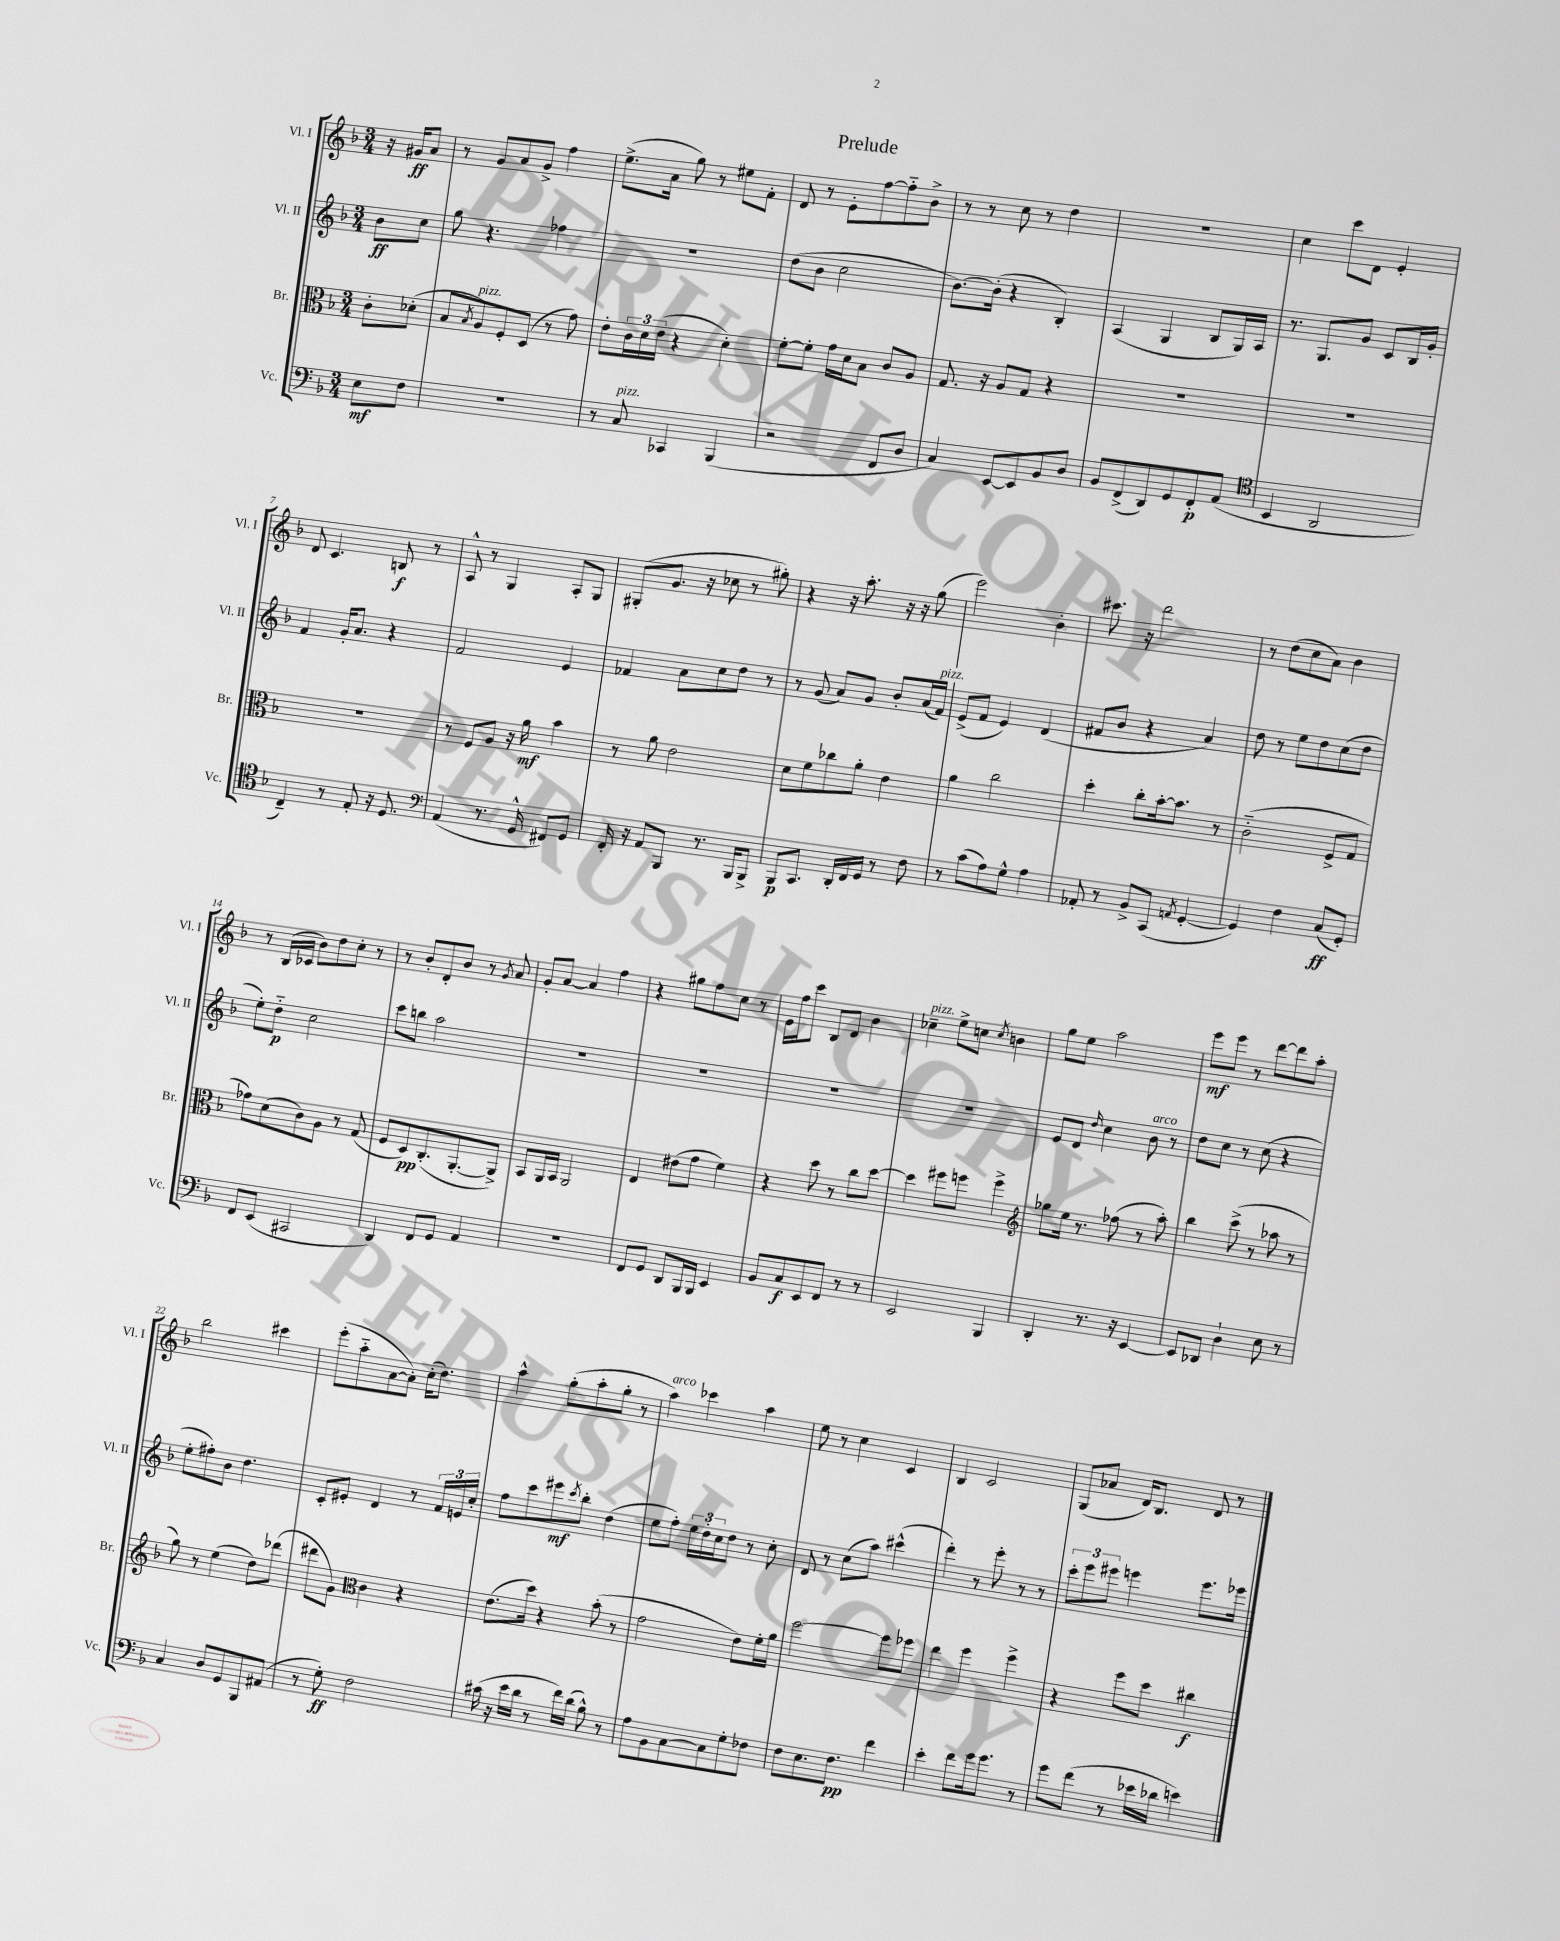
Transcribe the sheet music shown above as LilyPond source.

\header { title = "Prelude" }
<<
\new StaffGroup <<
\new Staff = "s0" \with { instrumentName = "Vl. I" shortInstrumentName = "Vl. I" } {
    \clef treble \key f \major \numericTimeSignature \time 3/4 \partial 4
    r16 gis'16\ff a'8 |
    r8 g'8 a'8 g'8-> f''4 |
    e''8.->( a'16 g''8) r8 eis''8 f'8-. |
    d'8 r8 e'8-. f''8~ f''8-_ bes'8-> |
    r8 r8 c''8 r8 d''4 |
    R2. |
    c''4 c'''8 d'8 e'4-. |
    d'8 c'4. b8\f r8 |
    a8-^ r8 g4 a8-. g8 |
    gis8-.( g'8. r16 ces''8 r8 gis''8-.) |
    r4 r16 a''8.-. r16 r16 g''8( |
    e'''2) bes'4-. |
    cis'''8. r16 d'''2 |
    r8 d''8( c''8 a'8) bes'4 |
    r8 bes16( ces'16 bes'8) d''8 c''8-. r8 |
    r8 bes'8-. d'8-. bes'8 r8 \acciaccatura { g'8 } a'8 |
    g'8-. a'8~ a'4 f''4 |
    r4 gis''8 f''8 c''8 r8 |
    e'16 f''16 c'''8 bes8 d'8 bes'4 |
    ces''4--^\markup { \italic "pizz." } e''8-> c''8 \acciaccatura { c''8 } b'4 |
    g''8 e''8 a''2 |
    e'''8\mf e'''8 r8 d'''8~ d'''8 a''8-. |
    bes''2 cis'''4 |
    e'''8-.( a''8-_ a'8~ a'8-.) c''16-.( d''8.) |
    a''4-^ g''8-.( a''8-. g''8-. r8 |
    a''4^\markup { \italic "arco" }) ces'''4 a''4 |
    e''8 r8 c''4 c'4 |
    bes4 c'2 |
    g8( aes'8 d'16) bes8. d'8 r8 \bar "|." |
}
\new Staff = "s1" \with { instrumentName = "Vl. II" shortInstrumentName = "Vl. II" } {
    \clef treble \key f \major \numericTimeSignature \time 3/4 \partial 4
    bes'8\ff c''8 |
    g''8 r4. fes''4 |
    R2. |
    d''8( bes'8 c''2 |
    bes'8.~) bes'16-.( r4 bes4-.) |
    a4( g4 bes8 g16) a16 |
    r8. g8. g'8 c'8 bes16 g'16-. |
    f'4 g'16-. a'8. r4 |
    f'2 e'4 |
    fes'4 a'8 c''8 d''8 r8 |
    r8 g'8( a'8) g'8 bes'8-. a'16( f'16^\markup { \italic "pizz." }) |
    e'8->( f'8 e'4) d'4( |
    fis'8 bes'8 r4 a'4) |
    d''8 r8 e''8 d''8 c''8( d''8 |
    e''8-.) d''8-_\p c''2 |
    c'''8 b''8 a''2 |
    R2. |
    R2. |
    R2. |
    R2. |
    e'8 d'8 \grace { d''16 } c''4 bes'8^\markup { \italic "arco" } r8 |
    d''8 c''8 r8 c''8( r4 |
    e''8-. fis''8-.) bes'8 d''4. |
    c'8-. eis'8-. d'4 r8 \tuplet 3/2 { f'16 e'16 c''16-. } |
    f''8 c'''8 eis'''8\mf \acciaccatura { c'''8 } bes''8-. d''4( |
    e''8 f''8-.) \tuplet 3/2 { e''16 d''16-. c''16 } d''8 r8 c''8-. |
    d'8 r8 c''8( a''8) cis'''4-^( |
    d'''4-.) r8 e'''8-. r8 r8 |
    \tuplet 3/2 { c'''8-. e'''8 eis'''8 } e'''4 e'''8. ees'''16 \bar "|." |
}
\new Staff = "s2" \with { instrumentName = "Br." shortInstrumentName = "Br." } {
    \clef alto \key f \major \numericTimeSignature \time 3/4 \partial 4
    c'8-. des'8-.( |
    bes8 \acciaccatura { bes8 } a8^\markup { \italic "pizz." }) f8-. d8( r8 g'8) |
    e'8-. \tuplet 3/2 { c'16 d'16 e'16( } r4 d'4-.) |
    f'8~-. f'8-. g'16 d'16 bes8 c'8 a8 |
    g8. r16 a8 g8 r4 |
    R2. |
    R2. |
    R2. |
    r8 f8 a8 r16 a'16\mf bes'4 |
    r8 a'8 e'2 |
    d'8 f'8 ces''8 a'8-. e'4 |
    a'4 c''2 |
    d''4-. c''8-. bes'16~-. bes'8. r8 |
    c'2-_( f8-> g8 |
    ges'8) d'8( c'8) a8 r8 g8( |
    f8 d8\pp) c8.-.( a,8.~-. a,8->) |
    bes,8 a,16 bes,16 a,2 |
    e4 eis'8( g'8 f'4) |
    r4 d''8 r8 c''8 d''8~ |
    d''4 fis''8 f''8 f''4-> |
    \clef treble ges''8 e''16 r8. fes''8( r8 a''8-.) |
    bes''4 c'''8->( r8 aes''8 r8 |
    g''8) r8 e''4( d''8) des'''8( |
    dis'''8 g'8) \clef alto c'4 r4 |
    e'8.( d''16) r4 bes'8-.( r8 |
    g'2 e'8) f'16-. a'16 |
    f''2~ f''8 fes''8 |
    e''4 f''4 f''4-> |
    r4 f''8 d''8 cis''4\f \bar "|." |
}
\new Staff = "s3" \with { instrumentName = "Vc." shortInstrumentName = "Vc." } {
    \clef bass \key f \major \numericTimeSignature \time 3/4 \partial 4
    e8\mf f8 |
    R2. |
    r8 c8^\markup { \italic "pizz." } ces,4 bes,,4( |
    r2 f,8 d8 |
    c4) e,8~ e,8 bes,8 d8 |
    bes,8 f,8->( d,8) g,8 f,8-.\p a,8( |
    \clef tenor bes,4 a,2 |
    c4--) r8 e8-. r16 d8. |
    \clef bass a,4( r8. g,16-^ fis,8) g,8 |
    f,16-. r16 a,8 bes,,8 r8. bes,,16 bes,,8-> |
    bes,,8\p c,8. d,16-. f,16 g,16 r8 f8 |
    r8 c'8( a8) g8-^ a4 |
    aes,8-. r8 bes,8-> c,8( \acciaccatura { a,8 } g,4~-. |
    g,4) f4 c8\ff( g,8-.) |
    f,8 e,8( cis,2 |
    d,4) f,8 g,8 a,4 |
    R2. |
    f,8 g,8 d,8 bes,,16 bes,,16 e,4 |
    bes,8 c8\f e,8 f,8 r8 r8 |
    e,2 bes,,4 |
    d,4-. r8. r16 e,4~ |
    e,8 des,8 d4-! e8 r8 |
    c4 d8 g,8 bes,,8 ais,8( |
    r8 g8-.\ff) f2 |
    cis'16( r16 e'16 d'16 r8 f'16) d'16( bes8-^) r8 |
    a8 bes,8 c8~ c8 g8-. fes8 |
    f8 e8. f8.\pp f'4 |
    e'4-. f'8 g'16 g'8. r8 |
    g'8 f'8( r8 ees'16 des'16 e'4) \bar "|." |
}
>>
>>
